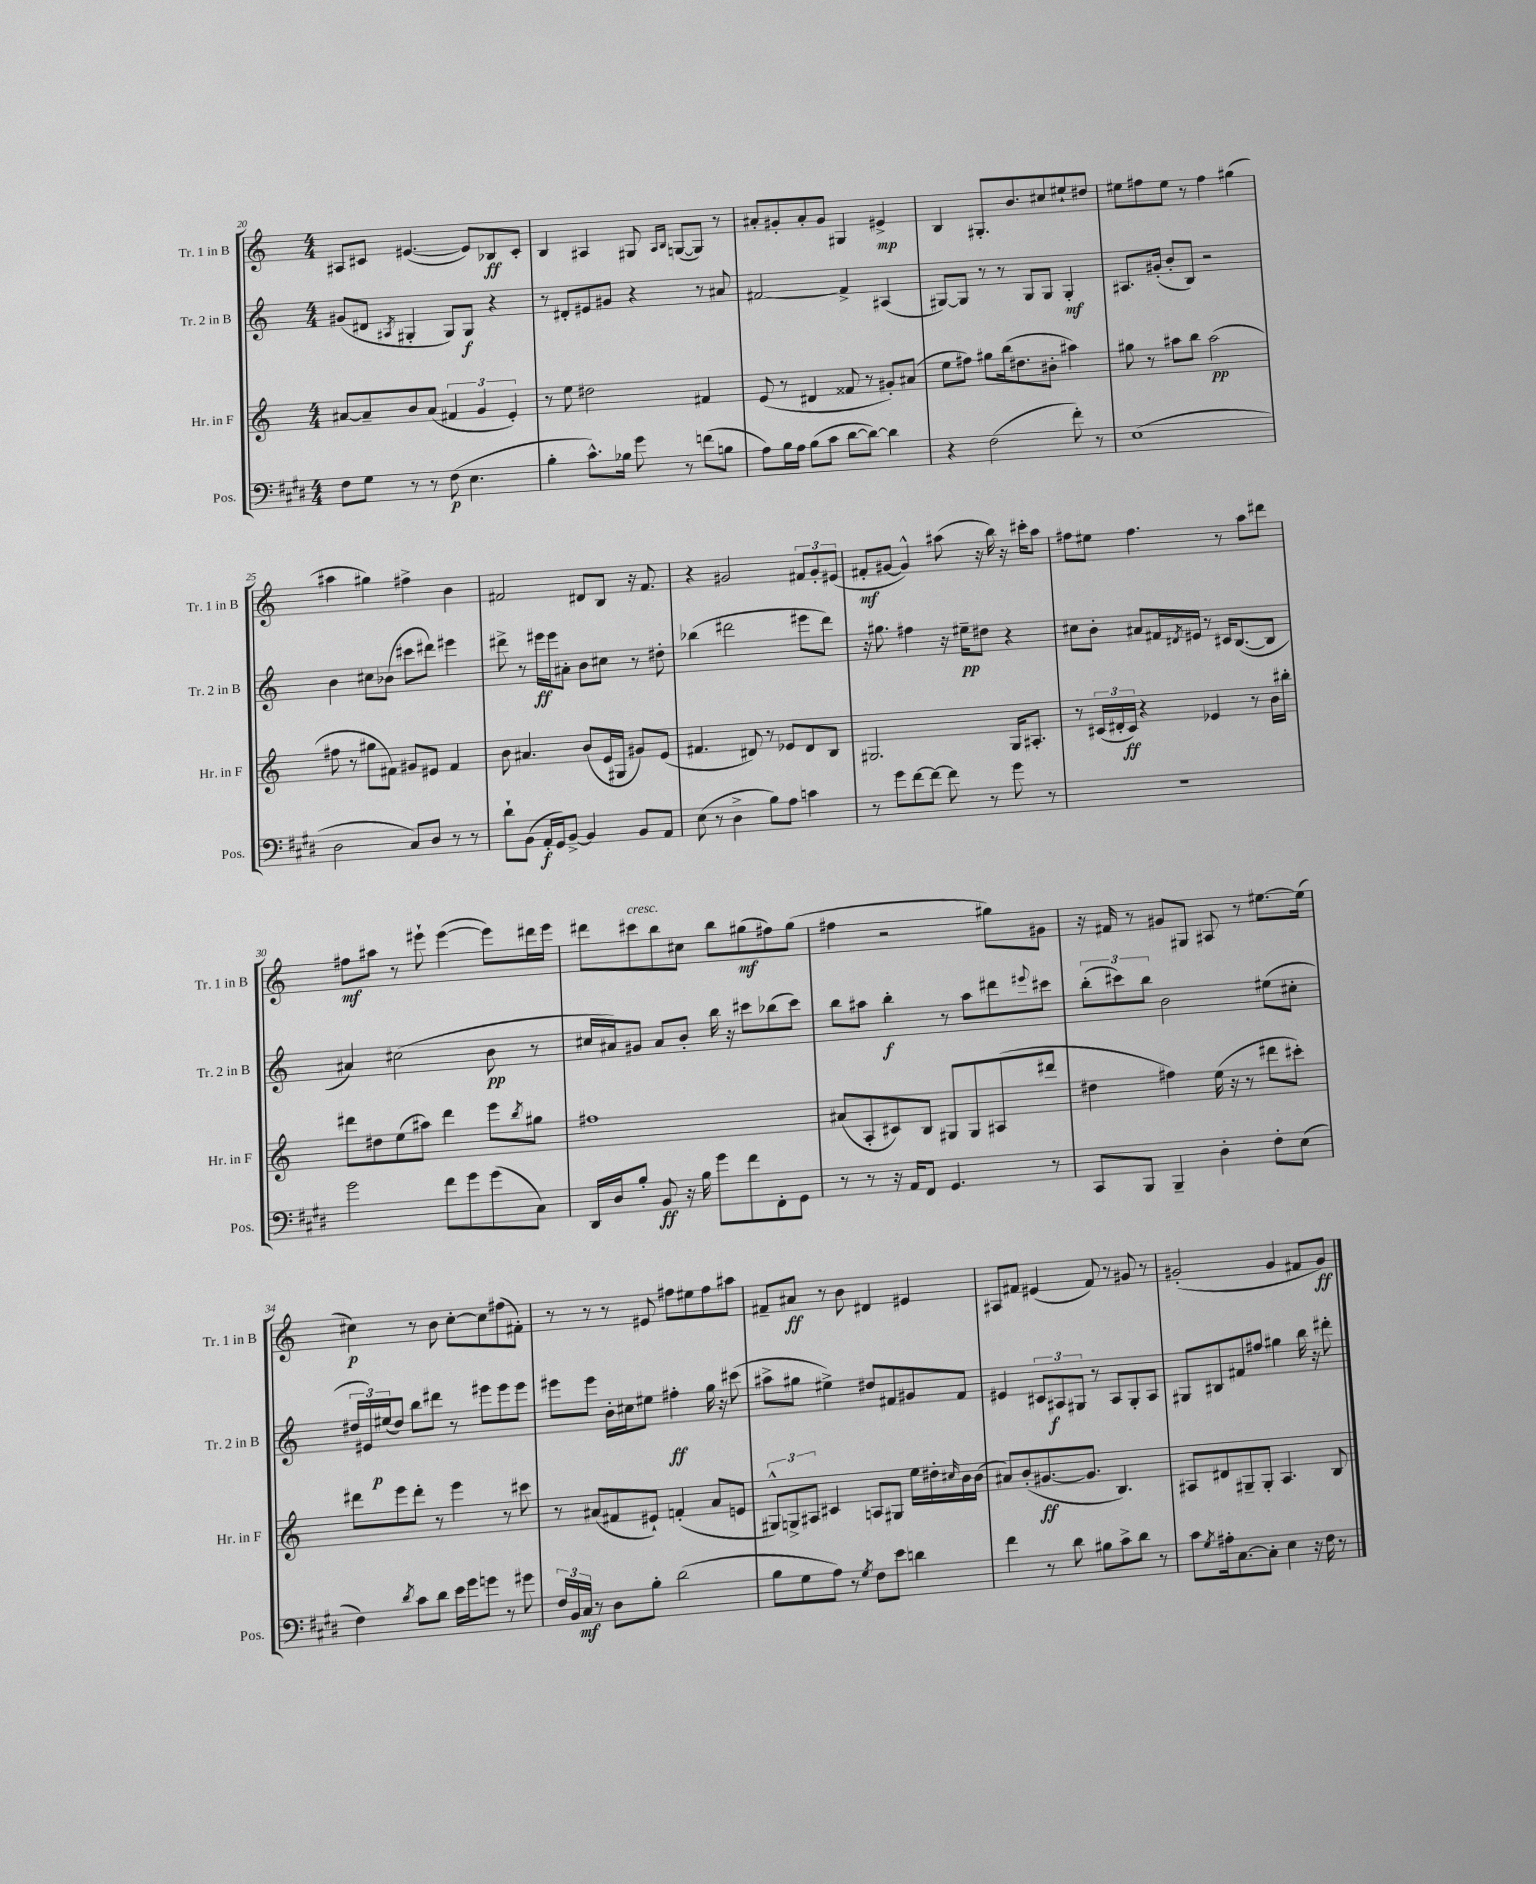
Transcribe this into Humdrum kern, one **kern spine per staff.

**kern	**kern	**kern	**kern
*staff4	*staff3	*staff2	*staff1
*clefF4	*clefG2	*clefG2	*clefG2
*k[f#c#g#d#]	*k[]	*k[]	*k[]
*M4/4	*M4/4	*M4/4	*M4/4
8F#	[8a#	(8g#	8A#
8G#	8a#~]	8d#	8c#
.	.	8qA#	.
8r	8b	4G#'	([4.e#
8r	(8a#	.	.
(8F#	6f#	8G#)	.
4.E	.	8G#	8e#])
.	6g	.	.
.	.	4r	8B-
.	6e')	.	.
.	.	.	8c#'
=	=	=	=
4B'	8r	8r	4B
.	8ee	8d#'	.
8.c#^^)	2dd#	8e#	4A#
.	.	8g#	.
16B-	.	.	.
8g#	.	4r	8G#
.	.	.	16qqA#
.	.	.	16qqB
8r	.	.	([8G
(8f	4f#	8r	8G])
8B	.	8a#	8r
=	=	=	=
8A)	(8e	[2f#	8a#'
16B	8r	.	8g#'
16A	.	.	.
(8B	4d#	.	8a#'
8c#	.	.	8g#
[8d#	8f##	4f#^]	4G#
8d#_)	8r	.	.
4d#]	8g#')	(4A#	4e#^
.	(8a#	.	.
=	=	=	=
4r	8ee	[8G#)	4B
.	8ff#)	8G#]	.
(2F#	8gg#	8r	8.G#'
.	(16bb	8r	.
.	8.dd#	.	8.b
.	.	8G#	.
.	8b#'	8G#	8cc#
8f#')	4aa#)	4G#'	8ee#`
8r	.	.	8dd#
=	=	=	=
(1E	8gg#	8.A#	8ee#
.	8r	.	8ff#
.	.	(16g#'	.
.	8aa#	8b'	8ee#
.	8bb	8B)	8r
.	(2aa#	2r	4ff#
.	.	.	(4gg#
=	=	=	=
2D#	8ff#	4b	4aa#
.	8r	.	.
.	8gg#	8cc#	4gg#)
.	8f#)	(8b-	.
8C#)	8g#	8ccc#	4ff#^
8D#	8e#	8ddd#)	.
8r	4f#	4eee#	4b
8r	.	.	.
=	=	=	=
8d#`	8b	8ddd#^	2f#
(8BB	4.a#	8r	.
16AA'	.	16eee#	.
16GG#)	.	16eee#	.
[8BB^	.	8a#'	.
4BB]	(8b	8b	8d#
.	16e	8cc#	8B
.	16G#	.	.
8BB	8g#)	8r	16r
.	.	.	8.f#
8AA	(8e	8dd#'	.
=	=	=	=
(8E	4.f#	(4bb-	4r
8r	.	.	.
4D#^	.	2ddd#	2g#
.	8d#)	.	.
8B)	8r	.	.
8A	8e-	.	.
4c	8d#	8eee#	12f#
.	.	.	12g#'
.	8B	8ddd#)	.
.	.	.	(12e#
=	=	=	=
8r	2.G#	16r	8f#'
.	.	8.gg#	.
8g#	.	.	[8g#
[8f#	.	4ff#	4g#^^])
8f#_	.	.	.
8f#]	.	16r	(8aa#
.	.	16ee#~	.
8r	.	8dd#	16r
.	.	.	16bb)
8g#	16G#	4r	16r
.	8.A#'	.	16ccc#'
8r	.	.	8aa#
=	=	=	=
1r	8r	8cc#	8ff#
.	(24c#	8b'	8ee#
.	24d#'	.	.
.	24c#)	.	.
.	4r	8a#	4.ff#
.	.	16f#	.
.	.	8qd#	.
.	.	16e#	.
.	4e-	8r	.
.	.	16c#	8r
.	.	([8.B	.
.	8r	.	8aa
.	16b	8B]	8ddd#
.	16bb#'	.	.
=	=	=	=
2g#	8ddd#	4a#)	8ff#
.	8dd#	.	8aa#
.	(8ee	(2cc#	8r
.	8aa#)	.	8eee#`
8f#	4ddd#	.	([4eee#
8g#	.	.	.
(8g#	8eee	8b	8eee#])
.	8qbb	.	.
8C#)	8gg#	8r	16ddd#
.	.	.	16eee#
=	=	=	=
16DD#	1ff#	16cc#	8ddd#
16D#	.	16a#)	.
8B'	.	8g#	8ccc#
8BB	.	8a#	8bb
16r	.	8b'	8cc#
16B	.	.	.
8g#	.	16bb	8bb
.	.	16r	.
8f#	.	8ccc#	(8gg#
8FF#'	.	(8bb-	8ff#)
8GG#	.	8ccc#)	(8gg#
=	=	=	=
8r	(8a#	8bb	4ff#
8r	8A'	8aa#	.
16r	8c#)	4bb'	2r
16AA	.	.	.
8FF#	8B	.	.
4.GG#	8G#	8r	.
.	8G#	8aa#	.
.	(8A#	8ddd#	8gg#)
.	.	8qqeee#	.
8r	8ddd#	8ccc#	8g#
=	=	=	=
8CC#	4dd#	(12bb'	16r
.	.	.	16f#
.	.	12ccc#)	.
8BBB	.	.	8r
.	.	12bb	.
4BBB~	4ff#)	2b	8g#
.	.	.	8G#
4D#'	(16ee	.	8A#
.	16r	.	.
.	8r	.	8r
8F#'	8ddd#	(8ee#	[8.ee#
(8E	8ccc#')	8cc#'	.
.	.	.	(16ee#]
=	=	=	=
4F#)	8ddd#	24dd#	4cc#)
.	.	24e#)	.
.	.	(24ee#	.
.	8eee	8dd#)	.
8qd#	.	.	.
8c#	8ddd#'	8bb	8r
8d#	8r	8ddd#	8b
16e	4eee	8r	[8cc#'
16g#	.	.	.
8g	.	8eee#	8cc#]
8r	8r	8eee#	(8ff#
8g#	8ccc#	8eee#	8f#')
=	=	=	=
24F#	8r	8eee#	8r
24BB	.	.	.
24C#	.	.	.
8r	(8a#	8eee#	8r
8D#	8f#	16b'	8r
.	.	16cc#	.
8B'	8e#`)	8ee#	8e#
(2d#	(4f'	4ff#'	8ff#
.	.	.	8ee#
.	8a#	16gg	8ff#
.	.	16r	.
.	8e	(8ccc#	8aa#
=	=	=	=
8B	12G#^^)	8aa#^	8f#~
.	12G^	.	.
8G#	.	8gg#	8a#
.	12A#	.	.
8A)	4c#	4ee#^)	8r
8r	.	.	8b
8qG#	.	.	.
8F#	8A	8dd#	4d#
8e	8G#	8f#	.
4d	16ee	8g#	4e#
.	16dd#'	.	.
.	16qqcc#	.	.
.	16b	8f#	.
.	(16b	.	.
=	=	=	=
4f#	8a#)	4e#	8A#
.	(8b'	.	8f#
8r	[8.g#	12c#	(4e#
.	.	12A#	.
8d#	.	.	.
.	.	12G#	.
.	8.g#]	.	.
8B#	.	8r	8f#)
8c#^	4.B)	8A#	8r
8d#	.	8G#'	8g#
8r	.	8A#	8r
=	=	=	=
8c#	8A#	8G#	(2g#'
8qG#	.	.	.
16A#'	8d#	8B#	.
[8.C#	.	.	.
.	8G#~	8f#	.
8C#']	8G#'	8ff#	.
4E	4.A#	4gg#	4g#
16r	.	16bb	8f#
16F#	.	16r	.
8r	8B	8ddd#'	8g#)
==	==	==	==
*-	*-	*-	*-
